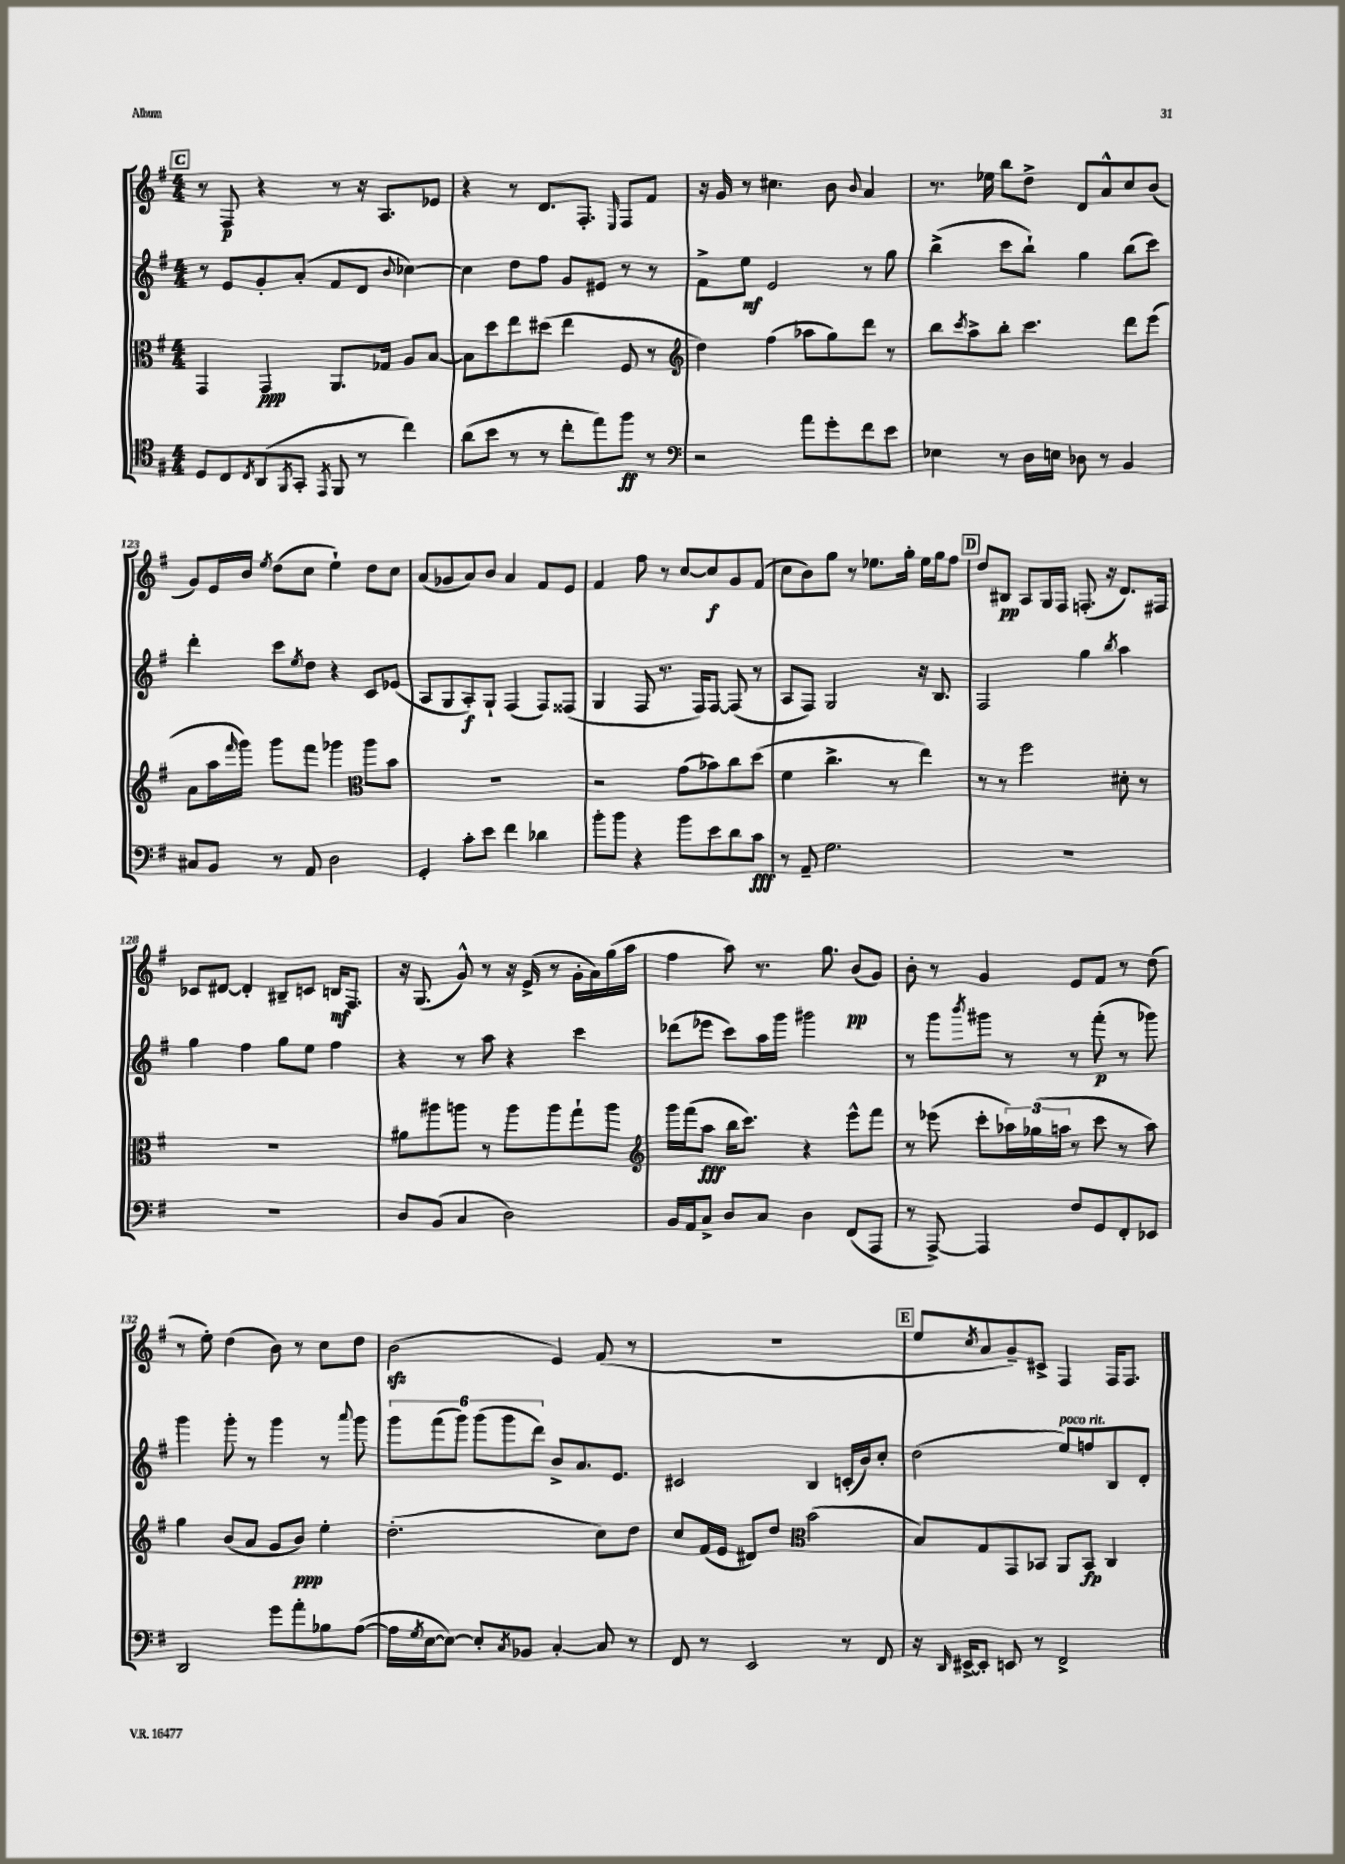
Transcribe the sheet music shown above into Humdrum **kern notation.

**kern	**kern	**kern	**kern
*staff4	*staff3	*staff2	*staff1
*clefC4	*clefC3	*clefG2	*clefG2
*k[f#]	*k[f#]	*k[f#]	*k[f#]
*M4/4	*M4/4	*M4/4	*M4/4
8D	4GG	8r	8r
8C	.	8e	8F#
8qC	.	.	.
(8AA	4GG	8g'	4r
8qFF#	.	.	.
8GG'	.	(8a'	.
8qEE	.	.	.
8FF#	8.AA	8f#	8r
8r	.	8d	16r
.	16G-	.	8.A
.	.	8qqb	.
4cc)	8A	[4cc-)	.
.	[8B	.	8e-
=	=	=	=
(8a	8B]	4cc-]	4r
8b	8dd	.	.
8r	8ee	8dd	8r
8r	(8dd#	8ff#	8.d
8cc'	4ee	8g	.
.	.	.	8.F#'
8ee)	.	8e#	.
.	.	.	16qqE
8ff#	8F#	8r	8F#
8r	8r	8r	8f#
=	=	=	=
*clefF4	*clefG2	*	*
2r	4dd)	8f#^	16r
.	.	.	16g
.	.	8ee	8r
.	(4ff#	2e	4.cc#
8a	8aa-	.	.
8g'	8gg)	.	8b
.	.	.	8qqb
8f#	8ddd	8r	4a
8e	8r	8gg	.
=	=	=	=
4E-	8bb	(4bb^	8.r
.	8qccc	.	.
.	8aa^	.	.
.	.	.	16ee-
8r	8bb'	8ccc	8bb
16D	4.ccc	8bb`)	8dd^
16E	.	.	.
8D-	.	4gg	8d
8r	.	.	8a^^
4BB	8ddd	(8bb	8cc
.	(8eee	8ccc)	(8b
=	=	=	=
8C#	8a	4ddd'	8g)
8BB	16aa	.	16e
.	16qqfff#	.	.
.	16ggg)	.	16b
.	.	.	8qee
8r	8ggg	8ccc	(8dd
.	.	8qee	.
8AA	8fff#	8dd	8cc
2D	4ggg-	4r	4ee`)
*	*clefC3	*	*
.	8aa	8c	8dd
.	8b	(8e-	8cc
=	=	=	=
4GG'	1r	8A	(8a
.	.	8G	8g-
8c'	.	8A')	8a)
8e	.	8G`	8b
4f#	.	(4F#	4a
4d-	.	8F#)	8f#
.	.	(8F##	8e
=	=	=	=
8b'	2r	4G	4f#
8b	.	.	.
4r	.	8F#	8ff#
.	.	8.r	8r
8b	(8g	.	[8cc
.	.	16F#)	.
8e	8b-)	[8F#	8cc]
8d	8cc	(8F#]	8g
8c	(8dd	8r	(8f#
=	=	=	=
8r	4f#	8A	8cc
8AA~	.	8F#)	8b)
2.G	4.cc^	2G	8gg
.	.	.	8r
.	.	.	8.ee-
.	8r	.	.
.	.	.	16gg'
.	4ee)	16r	16ee-
.	.	8.B	16gg
.	.	.	8ff#
=	=	=	=
1r	8r	2F#	8dd
.	8r	.	8B#
.	2ff#	.	8A
.	.	.	16G
.	.	.	16F#
.	.	4gg	(8.F'
.	.	.	16r
.	.	8qbb	.
.	8d#'	4aa	8.d)
.	8r	.	.
.	.	.	16F#
=	=	=	=
1r	1r	4gg	8c-
.	.	.	[8d#
.	.	4ff#	4d#']
.	.	8gg	8B#~
.	.	8ee	8c
.	.	4ff#	16B
.	.	.	8.F#
=	=	=	=
8D	8a#	4r	16r
.	.	.	(8.G
(8BB	8aa#	.	.
4C	8aa	8r	8g^^)
.	8r	8aa	8r
2D)	8aa	4r	16r
.	.	.	(16e^
.	8aa	.	8r
.	8gg`	4ccc	16g'
.	.	.	16a)
.	8aa	.	(16gg
.	.	.	16aa
=	=	=	=
*	*clefG2	*	*
16BB	16ggg	(8ddd-	4ff#
16AA	(16fff#	.	.
8C^	8aa	8eee-	.
8D	16bb	8ccc)	8aa)
.	8.ccc)	.	.
8C	.	16aa	8.r
.	.	16ggg	.
4D	4r	2ggg#	.
.	.	.	8.gg
(8FF#	8eee^^	.	(8b
8AAA	8fff#	.	8g)
=	=	=	=
8r	8r	8r	8b'
[8AAA^)	(8eee-	8ggg	8r
.	.	8qbbb	.
4AAA]	8ccc'	8ggg#	4g
.	24aa-)	8r	.
.	(24gg-	.	.
.	24aa	.	.
8F#	8r	8r	8e
8GG	8ccc	(8fff#'	8f#
8FF#'	8r	8r	8r
8EE-	8aa)	8ggg-)	(8dd
=	=	=	=
2DD	4gg	4ggg	8r
.	.	.	8ee')
.	(8b	8ggg'	(4dd
.	8a	8r	.
8g	8g	4ggg	8b)
8a'	8b)	.	8r
8B-	4ee'	8r	8cc
.	.	8qqaaa	.
([8A	.	8ggg	8dd
=	=	=	=
16A]	(2.dd'	12ggg	(2b
8qG	.	.	.
[16E	.	.	.
.	.	(12fff#	.
8E_)	.	.	.
.	.	12ggg)	.
8E']	.	(12ggg	.
.	.	12ggg	.
8qC	.	.	.
8BB-	.	.	.
.	.	12ddd)	.
[4C'	.	8b^	4e)
.	.	8.a	.
8C]	8cc)	.	(8f#
.	.	8.e	.
8r	8dd	.	8r
=	=	=	=
8FF#	8cc	2c#	1r
8r	(16f#	.	.
.	16e	.	.
2EE	8d#)	.	.
.	8dd	.	.
*	*clefC3	*	*
.	(2b	4B	.
8r	.	(16c'	.
.	.	16b)	.
8FF#	.	8cc'	.
=	=	=	=
16r	8B)	(2dd	8ee
16qqDD	.	.	.
[16EE#^	.	.	.
.	.	.	8qcc
8EE#']	8G	.	8a
8EE	8GG	.	8g~)
8r	8BB-	.	8c#^
2FF#^	8AA	8ee)	4F#
.	8BB-	8ff	.
.	4C	8B	16F#
.	.	.	8.F#
.	.	8d'	.
==	==	==	==
*-	*-	*-	*-
